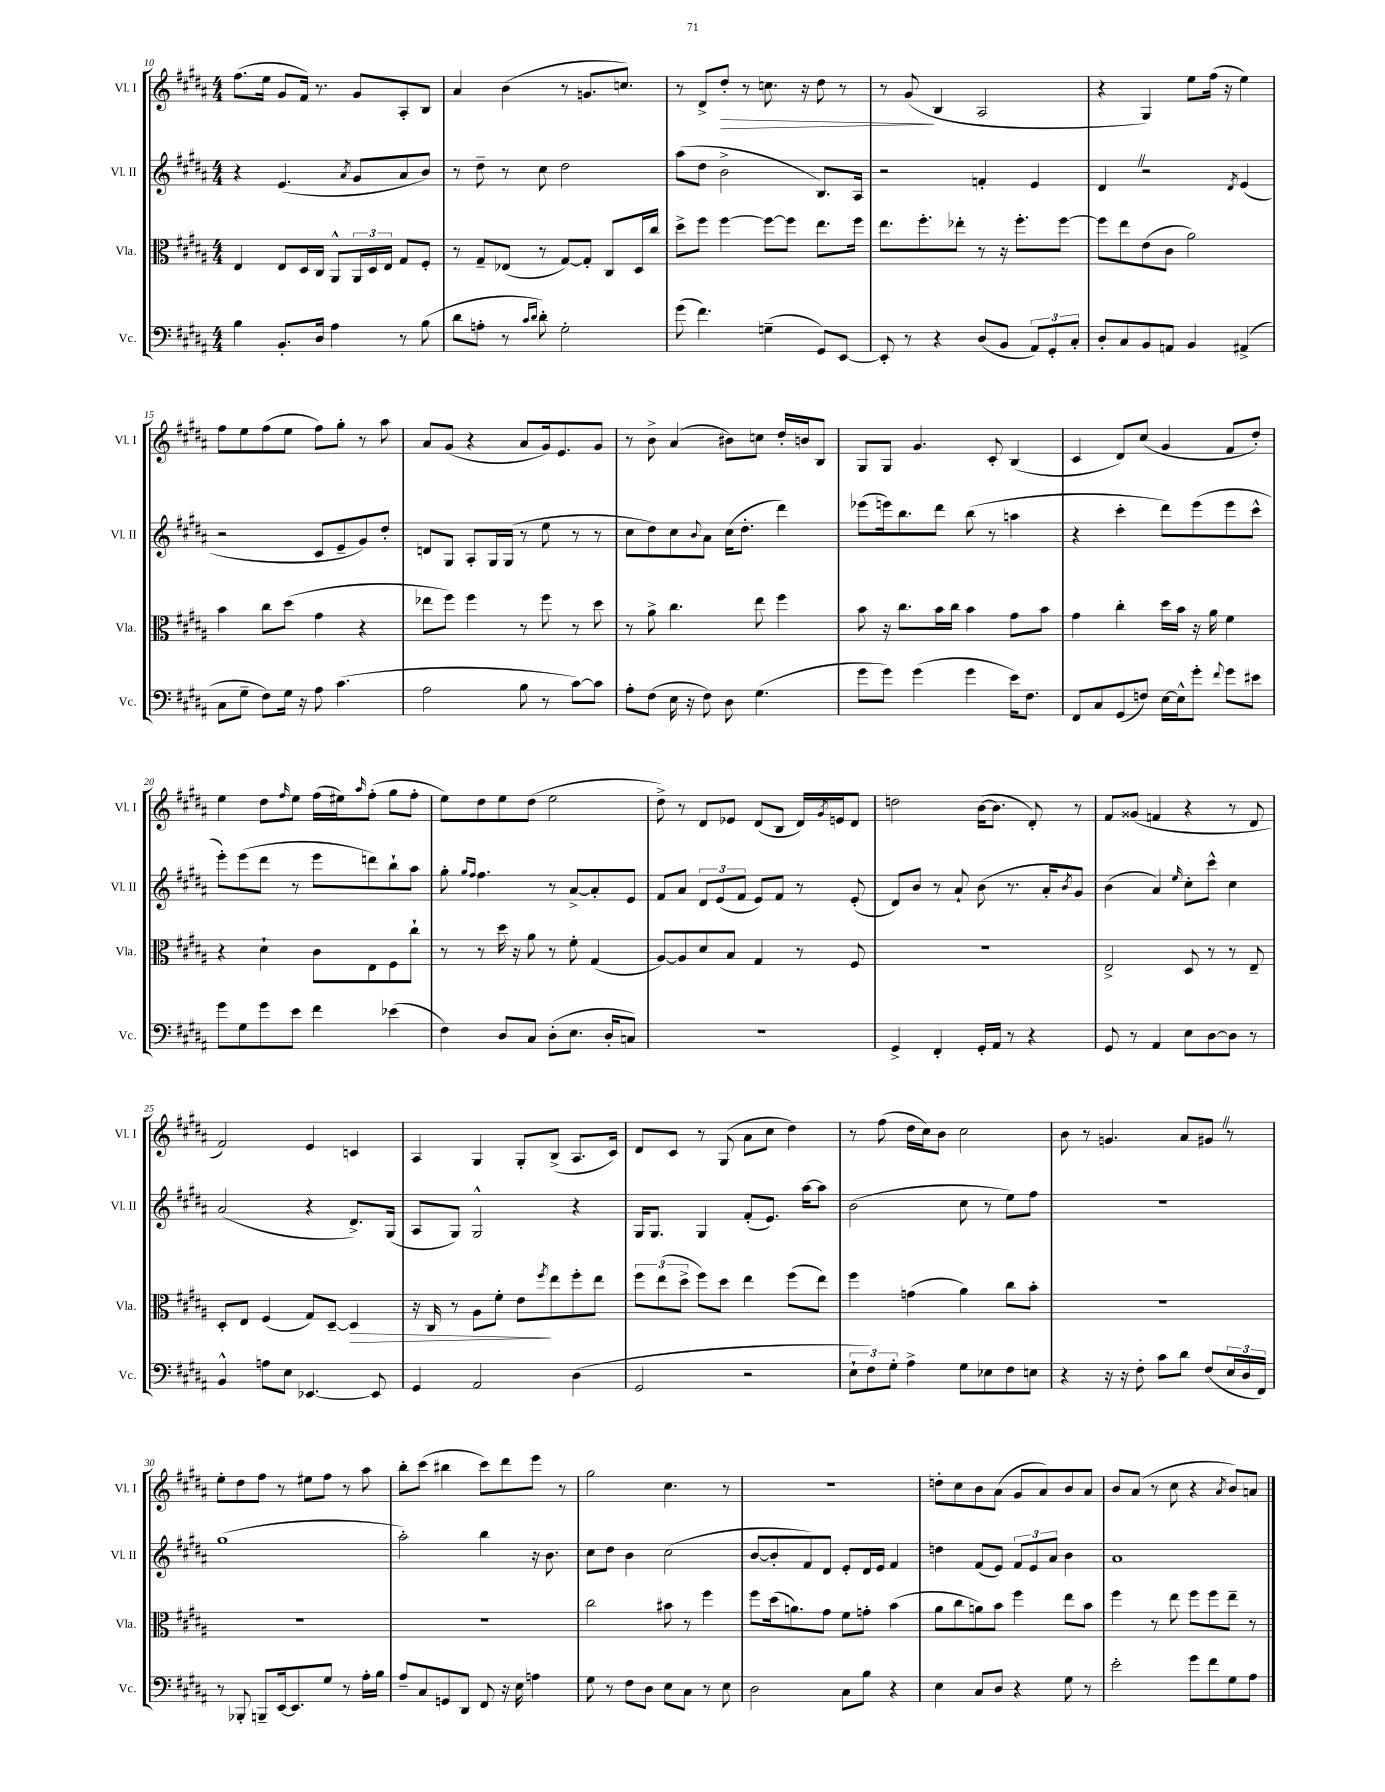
<<
\new StaffGroup <<
\new Staff = "s0" \with { instrumentName = "Vl. I" shortInstrumentName = "Vl. I" } {
    \clef treble \key b \major \numericTimeSignature \time 4/4
    fis''8.( e''16 gis'8 fis'16) r8. gis'8 ais8-. b8 |
    ais'4 b'4( r8 g'8. c''8.) |
    r8 dis'8-> dis''8-.\> r8 c''8. r16 dis''8 r8 |
    r8 gis'8\!( b4 ais2 |
    r4 gis4) e''8 fis''16( r16 e''4) |
    fis''8 e''8 fis''8( e''8 fis''8) gis''8-. r8 ais''8 |
    ais'8 gis'8( r4 ais'8 gis'16) e'8. gis'8 |
    r8 b'8-> ais'4( bis'8) c''8 dis''16-. b'16 b8 |
    gis8 gis8 gis'4. cis'8-. b4( |
    cis'4 dis'8) cis''8( gis'4 fis'8 dis''8-.) |
    e''4 dis''8 \grace { fis''16 } e''8 fis''16( eis''16) \grace { ais''16 } fis''8-.( gis''8 fis''8-. |
    e''8) dis''8 e''8 dis''8( e''2 |
    dis''8->) r8 dis'8 ees'8 dis'8( b8 dis'16) \acciaccatura { gis'8 } e'16 dis'8 |
    d''2 b'16~( b'8. dis'8-.) r8 |
    fis'8 gisis'8( f'4 r4 r8 dis'8 |
    fis'2) e'4 c'4 |
    ais4 gis4 gis8-. b8->( ais8. cis'16) |
    dis'8 cis'8 r8 gis8( ais'8 cis''8 dis''4) |
    r8 fis''8( dis''16 cis''16) b'8 cis''2 |
    b'8 r8 g'4. ais'8 gis'8 \once \override BreathingSign.text = \markup { \musicglyph "scripts.caesura.straight" } \breathe r8 |
    e''8-. dis''8 fis''8 r8 eis''8 fis''8 r8 ais''8 |
    b''8-. cis'''8( bis''4 cis'''8) dis'''8 e'''8 r8 |
    gis''2 cis''4. r8 |
    r1 |
    d''8-. cis''8 b'8 ais'8( gis'8 ais'8) b'8 ais'8 |
    b'8 ais'8( r8 cis''8 r4 \acciaccatura { ais'8 } b'8) a'8 \bar "|." |
}
\new Staff = "s1" \with { instrumentName = "Vl. II" shortInstrumentName = "Vl. II" } {
    \clef treble \key b \major \numericTimeSignature \time 4/4
    r4 e'4.( \acciaccatura { ais'8 } gis'8 ais'8 b'8) |
    r8 dis''8-- r8 cis''8 dis''2 |
    ais''8( dis''8 b'2-> b8.) ais16 |
    r2 f'4-. e'4 |
    dis'4 \once \override BreathingSign.text = \markup { \musicglyph "scripts.caesura.straight" } \breathe r2 \acciaccatura { dis'8 } e'4( |
    r2 cis'8 e'8-- gis'8) dis''8-. |
    d'8 gis8 ais8-. gis16 gis16( r8 e''8 r8 r8 |
    cis''8 dis''8) cis''8 \appoggiatura { b'8 } ais'8 cis''16( dis''8.-. dis'''4) |
    ees'''8( e'''16) b''8. dis'''8 b''8( r8 a''4 |
    r4 cis'''4-. dis'''8) e'''8( e'''8 cis'''8-^ |
    e'''8-.) e'''8( dis'''8 r8 e'''8 d'''8) b''8-! ais''8 |
    gis''8-. \grace { gis''16 fis''16 } fis''4. r8 ais'8~-> ais'8-. e'8 |
    fis'8 ais'8 \tuplet 3/2 { dis'8 e'8( fis'8 } e'8) fis'8 r8 e'8-.( |
    dis'8) b'8 r8 ais'8-! b'8( r8. ais'16-. \acciaccatura { b'8 } gis'8) |
    b'4( ais'4) \grace { e''16 } cis''8-. cis'''8-^ cis''4 |
    ais'2( r4 dis'8.->) gis16( |
    ais8 gis8) gis2-^ r4 |
    gis16 gis8. gis4 fis'8-.( e'8.) ais''16~ ais''8 |
    b'2( cis''8 r8 e''8) fis''8 |
    R1 |
    gis''1( |
    ais''2-.) b''4 r16 b'8. |
    cis''8 dis''8 b'4 cis''2( |
    b'8~ b'8-. fis'8) dis'8 e'8-. dis'16 e'16 fis'4 |
    d''4 fis'8( e'8) \tuplet 3/2 { fis'8 e'8 ais'8 } b'4 |
    ais'1 \bar "|." |
}
\new Staff = "s2" \with { instrumentName = "Vla." shortInstrumentName = "Vla." } {
    \clef alto \key b \major \numericTimeSignature \time 4/4
    e4 e8 dis16 cis16 ais,8-^ \tuplet 3/2 { ais,16 dis16 e16 } gis8 fis8-. |
    r8 gis8-- ees8( r8 gis8~) gis8-. cis8 dis16 cis''16 |
    dis''8-> fis''8 fis''4~ fis''8~ fis''8 e''8. fis''16 |
    e''8. fis''8.-. ees''8-. r8 r16 fis''8.-. fis''8~ |
    fis''8 e''8 e'8( cis'8 ais'2) |
    b'4 cis''8 dis''8( gis'4 r4 |
    ees''8 fis''8) fis''4 r8 fis''8 r8 dis''8 |
    r8 ais'8-> cis''4. e''8 fis''4 |
    b'8 r16 cis''8. b'16 cis''16 b'4 gis'8 b'8 |
    gis'4 cis''4-. dis''16 b'16 r16 ais'16 fis'4 |
    r4 dis'4-! cis'8 e8 fis8 cis''8-! |
    r8 r8 dis''16 r16 ais'8 r8 fis'8-. gis4( |
    ais8~) ais8 dis'8 b8 gis4 r8 fis8 |
    R1 |
    e2-> dis8 r8 r8 e8-- |
    dis8-. e8 fis4( gis8) dis8~-- dis4\> |
    r16 cis16 r8 ais8 fis'8-. e'8\! \acciaccatura { fis''8 } e''8 fis''8-. e''8 |
    \tuplet 3/2 { fis''8 e''8( dis''8-> } fis''8) dis''8 e''4 fis''8( e''8) |
    fis''4 g'4( ais'4) cis''8 b'8-. |
    R1 |
    R1 |
    R1 |
    cis''2 bis'8 r8 fis''4 |
    fis''8 dis''16( a'8.) gis'8 fis'8 g'8-. b'4( |
    ais'8 cis''8 a'8) b'8 fis''4 e''8 b'8 |
    fis''4 r8 e''8 fis''8 fis''8 e''8-- r8 \bar "|." |
}
\new Staff = "s3" \with { instrumentName = "Vc." shortInstrumentName = "Vc." } {
    \clef bass \key b \major \numericTimeSignature \time 4/4
    b4 b,8.-. dis16 ais4 r8 b8( |
    dis'8 a8-. r8 \grace { cis'16 dis'16 } dis'8-.) gis2-. |
    gis'8( fis'4.) g4--( gis,8) e,8~ |
    e,8-. r8 r4 dis8( b,8 \tuplet 3/2 { ais,8) gis,8-. cis8-. } |
    dis8-. cis8 b,8 a,8 b,4 ais,4->( |
    cis8 gis8-- fis8) gis16 r16 ais8 cis'4.( |
    ais2 b8 r8 cis'8~) cis'8 |
    ais8-. fis8( e16 r16 fis8) dis8 gis4.( |
    gis'8 gis'8) gis'4( gis'4 e'16) fis8. |
    fis,8 cis8 gis,8( f8) e16~ e16-^ gis'8-. \appoggiatura { fis'8 } gis'8 eis'8 |
    gis'8 gis8 gis'8 e'8 fis'4 ees'4( |
    fis4) dis8 cis8 dis8-.( e8. dis16-. c8) |
    r1 |
    gis,4-> fis,4-. gis,16-. ais,16 r8 r4 |
    gis,8 r8 ais,4 e8 dis8~ dis8 r8 |
    b,4-^ a8 e8 ees,4.~ ees,8 |
    gis,4 ais,2 dis4( |
    gis,2 r2 |
    \tuplet 3/2 { e8-! fis8) gis8-. } ais4-> gis8 ees8 fis8 e8 |
    r4 r16 r16 fis8-. cis'8 dis'8 fis8( \tuplet 3/2 { e16 dis16 fis,16) } |
    r8 bes,,8-. b,,8-- e,16~ e,8. gis8 r8 ais16-. b16 |
    ais8-- cis8 g,8 dis,8 fis,8 r16 e16 a4 |
    gis8 r8 fis8 dis8 e8 cis8 r8 e8 |
    dis2 cis8 b8 r4 |
    e4 cis8 dis8 r4 gis8 r8 |
    e'2-. gis'8 fis'8 gis8 ais8 \bar "|." |
}
>>
>>
\layout { \context { \Score currentBarNumber = #10 } }
